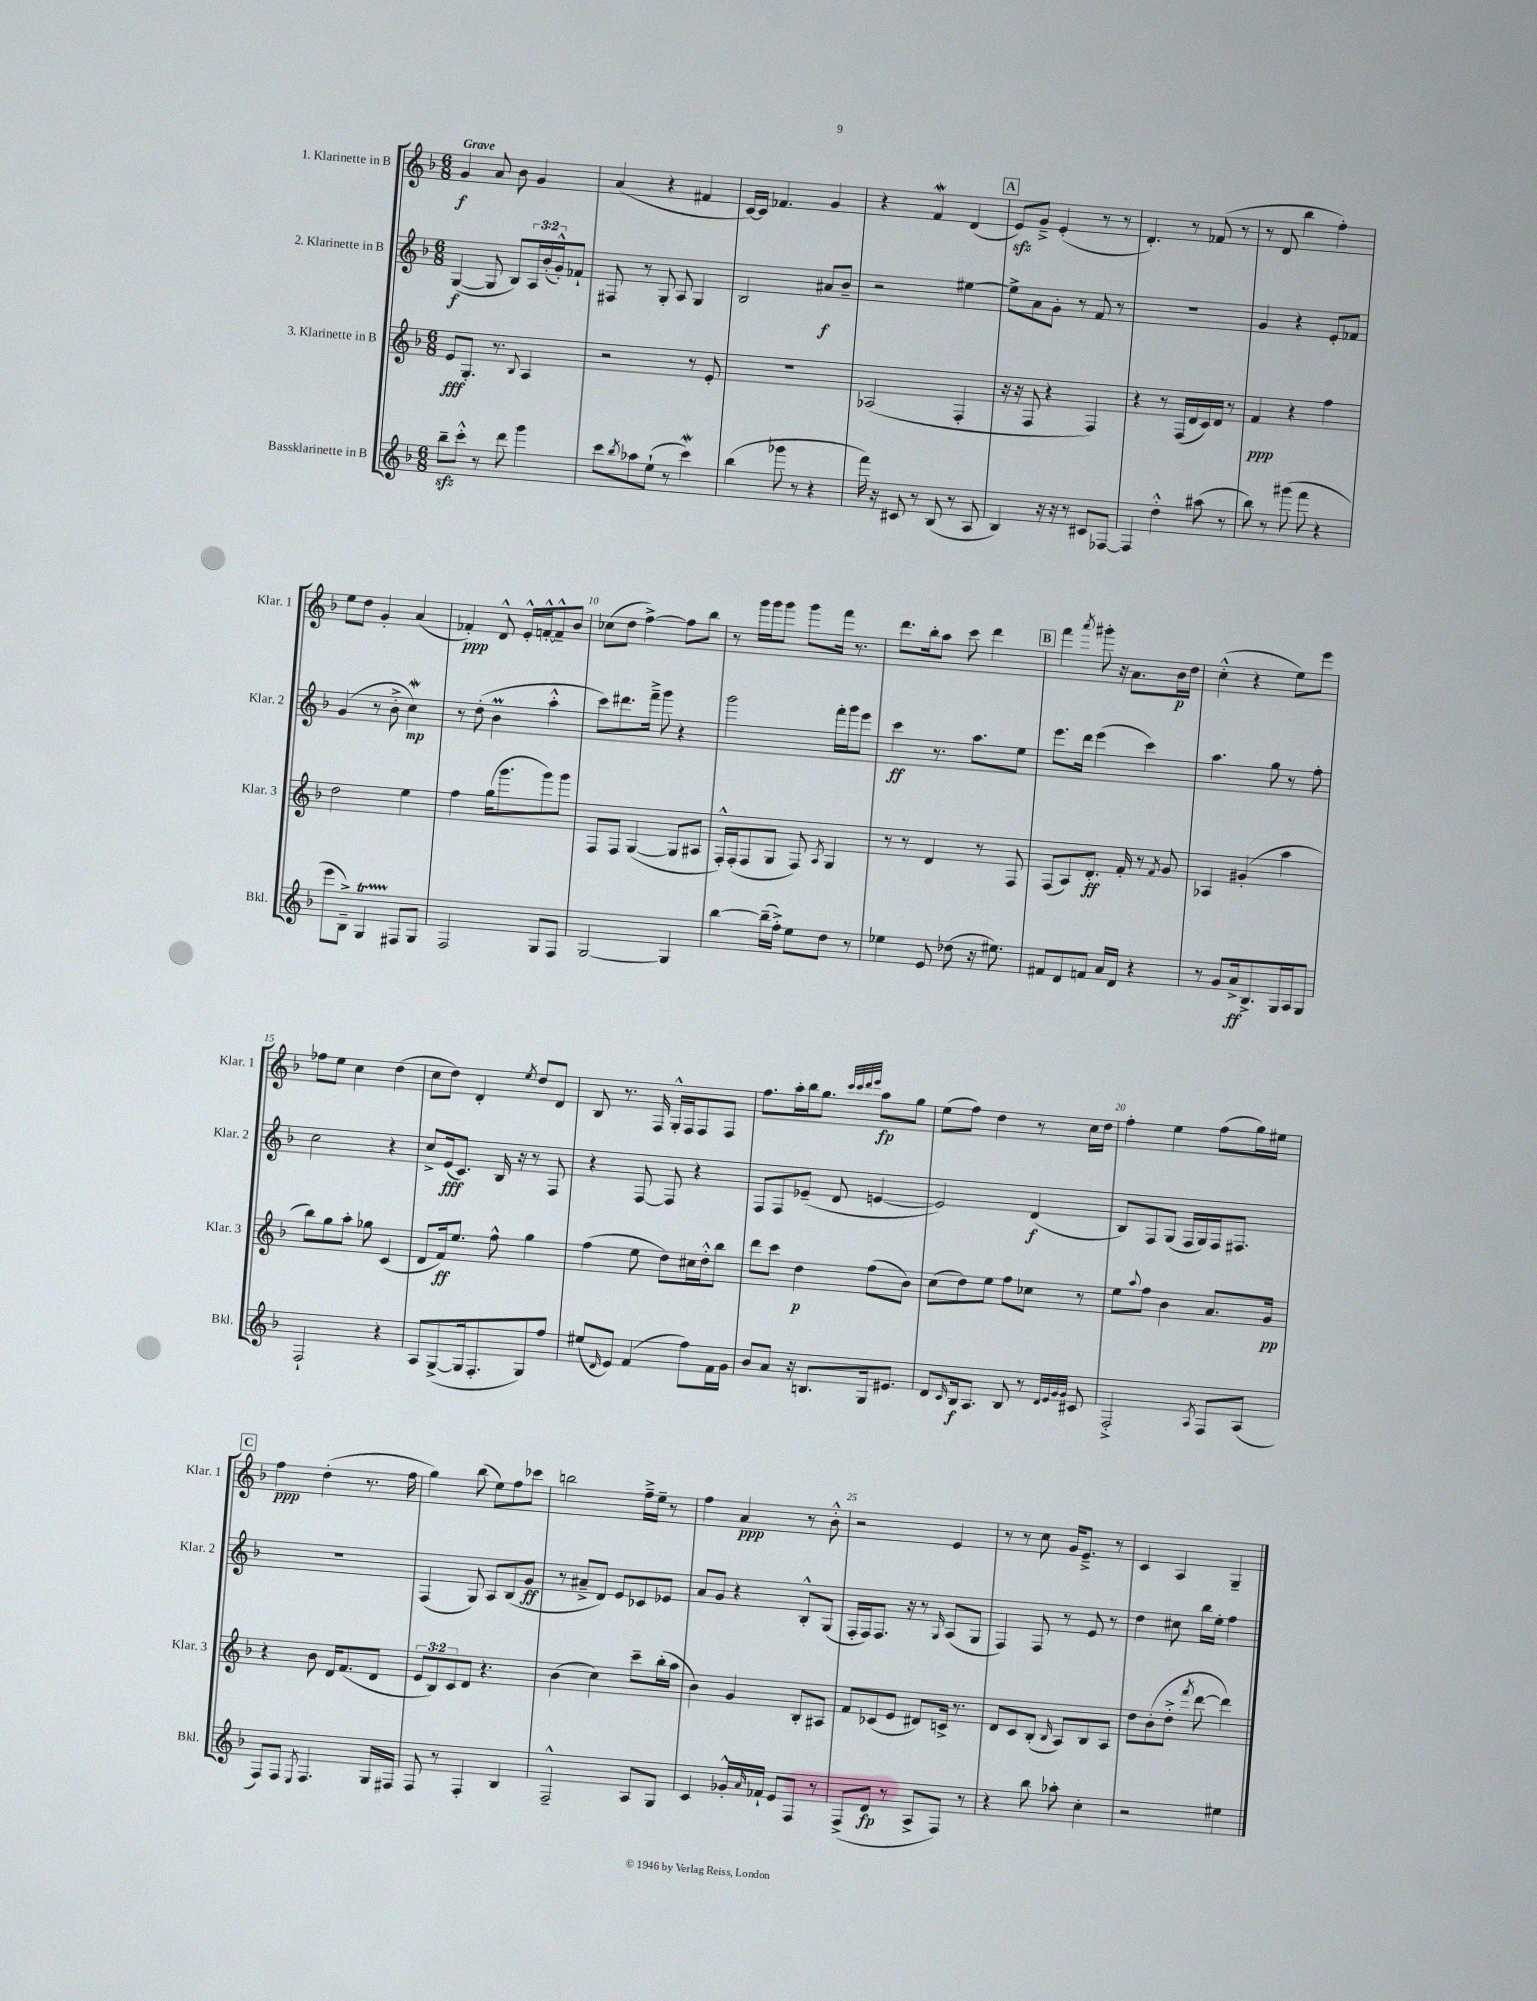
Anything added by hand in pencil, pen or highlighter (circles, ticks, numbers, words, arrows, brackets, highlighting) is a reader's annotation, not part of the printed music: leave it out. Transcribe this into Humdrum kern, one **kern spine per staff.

**kern	**dynam	**kern	**dynam	**kern	**dynam	**kern	**dynam
*part4	*part4	*part3	*part3	*part2	*part2	*part1	*part1
*staff4	*staff4	*staff3	*staff3	*staff2	*staff2	*staff1	*staff1
*I"Bassklarinette in B	*	*I"3. Klarinette in B	*	*I"2. Klarinette in B	*	*I"1. Klarinette in B	*
*I'Bkl.	*	*I'Klar. 3	*	*I'Klar. 2	*	*I'Klar. 1	*
*clefG2	*	*clefG2	*	*clefG2	*	*clefG2	*
*k[b-]	*	*k[b-]	*	*k[b-]	*	*k[b-]	*
*M6/8	*	*M6/8	*	*M6/8	*	*M6/8	*
=1	=1	=1	=1	=1	=1	=1	=1
!	!	!	!	!	!	!LO:TX:a:B:t=Grave	!
8bb-zz~\L	.	8e/L	fff	([4G/	f	4g/	f
8ccc'^^\J	.	8.G'/J	.	.	.	.	.
8r	.	.	.	8G/]	.	8a/	.
.	.	8.r	.	.	.	.	.
8ddd\	.	.	.	8B-/L)	.	8b-\	.
.	.	8qqB-/	.	.	.	.	.
4ggg\	.	4A/	.	24A/L	.	4g/	.
.	.	.	.	(24b-'/	.	.	.
.	.	.	.	24g'^^/J)	.	.	.
.	.	.	.	8f-X`/J	.	.	.
=2	=2	=2	=2	=2	=2	=2	=2
8ccc\L	.	2r	.	8F#X/	.	(4a/	.
8qbb-/	.	.	.	.	.	.	.
8aa-X\	.	.	.	8r	.	.	.
(8ee`\J	.	.	.	8G'/	.	4r	.
8r	.	.	.	8A/	.	.	.
4cccW\)	.	8r	.	4G/	.	4f#X/	.
.	.	8e'/	.	.	.	.	.
=3	=3	=3	=3	=3	=3	=3	=3
(4bb-\	.	2.r	.	2B-/	.	[16c/LL)	.
.	.	.	.	.	.	16c/JJ]	.
.	.	.	.	.	.	4.f-X/	.
8ggg-X\	.	.	.	.	.	.	.
8r	.	.	.	.	.	.	.
4r	.	.	.	8a#X/L	f	4g/	.
.	.	.	.	8b-~/J	.	.	.
=4	=4	=4	=4	=4	=4	=4	=4
16fff\)	.	(2A-X/	.	2r	.	4r	.
16r	.	.	.	.	.	.	.
8c#X/	.	.	.	.	.	.	.
8r	.	.	.	.	.	4fw/	.
(8B-/	.	.	.	.	.	.	.
8r	.	4F'/	.	[4ee#X\	.	(4d/	.
8A/	.	.	.	.	.	.	.
!!LO:REH:place=s1:t=A
=5	=5	=5	=5	=5	=5	=5	=5
4B-/)	.	16r	.	8ee#^\L]	.	8ezz/L)	.
.	.	16r	.	.	.	.	.
.	.	8F/	.	8a\	.	8g~^/J	.
16r	.	4r	.	8g'\J	.	(4e'/	.
16r	.	.	.	.	.	.	.
8r	.	.	.	8r	.	.	.
8c#X/L	.	4F/)	.	8f/	.	8r	.
[8F-X/J	.	.	.	8r	.	8r	.
=6	=6	=6	=6	=6	=6	=6	=6
4F-/]	.	4r	.	2.r	.	4.d'/)	.
4dd'^^\	.	8r	.	.	.	.	.
.	.	(16F/LL	.	.	.	8r	.
.	.	16d/	.	.	.	.	.
(8aa#X\	.	16c/)	.	.	.	(8f-X/	.
.	.	16d/JJ	.	.	.	.	.
8r	.	8r	.	.	.	8r	.
=7	=7	=7	=7	=7	=7	=7	=7
8bb-\)	.	4f/	ppp	4g/	.	8r	.
8r	.	.	.	.	.	8d/	.
(8ggg#X\	.	4r	.	4r	.	4bb-\	.
8fff\	.	.	.	.	.	.	.
4r	.	4ff\	.	8e'/L	.	4ff'\)	.
.	.	.	.	8f-X/J	.	.	.
!!LO:LB:g=z
=8	=8	=8	=8	=8	=8	=8	=8
8eee\L	.	2dd\	.	(4g/	.	8ee\L	.
8B-~^\J)	.	.	.	.	.	8dd\J	.
4GT/	.	.	.	8r	.	4g'/	.
.	.	.	.	8b-'^\	.	.	.
8F#X/L	.	4ee\	.	4ccW\)	mp	(4a/	.
8G/J	.	.	.	.	.	.	.
=9	=9	=9	=9	=9	=9	=9	=9
2F/	.	4ff\	.	8r	.	4f-X'/)	ppp
.	.	.	.	(8dd'\	.	.	.
.	.	(16gg\KL	.	4b-M\	.	8d^^/	.
.	.	8.ggg\	.	.	.	.	.
.	.	.	.	.	.	16e'^^/LL	.
.	.	.	.	.	.	[16fn'^^/J	.
8G/L	.	8ggg\)	.	4aa'^^\	.	8f~^^/]	.
8F/J	.	8ggg\J	.	.	.	8b-/J	.
=10	=10	=10	=10	=10	=10	=10	=10
[2G/	.	8F/L	.	8ccc\L)	.	(8cc-X\L	.
.	.	8F/J	.	8.ddd#X\	.	8dd\J	.
.	.	([4G/	.	.	.	[4ff^\)	.
.	.	.	.	16fff~^\Jk	.	.	.
.	.	.	.	8ggg\	.	.	.
4G/]	.	8G/L]	.	4r	.	8ff\L]	.
.	.	8A#X/J	.	.	.	8bb-\J	.
=11	=11	=11	=11	=11	=11	=11	=11
[4bb-\	.	16F'^^/LL)	.	2ggg\	.	8r	.
.	.	(16F'/J	.	.	.	.	.
.	.	8F/	.	.	.	16ggg\LL	.
.	.	.	.	.	.	16ggg\J	.
(16bb-~\LL]	.	8G/J	.	.	.	8ggg\J	.
16ff'^\JJ)	.	.	.	.	.	.	.
8ee\L	.	8F/)	.	.	.	8ggg\L	.
.	.	8qA/	.	.	.	.	.
8dd\J	.	4G/	.	16fff'\LL	.	16fff\Jk	.
.	.	.	.	16ggg\J	.	8.r	.
8r	.	.	.	8eee\J	.	.	.
=12	=12	=12	=12	=12	=12	=12	=12
4ee-X\	.	8r	.	4ccc\	ff	8.ddd\L	.
.	.	8r	.	.	.	.	.
.	.	.	.	.	.	16bb-'\k	.
8e/	.	4d/	.	8.r	.	8aa\J	.
(8dd-X\	.	.	.	.	.	8ccc\	.
.	.	.	.	8.aa\L	.	.	.
16r	.	8r	.	.	.	4ddd\	.
8.ee#X\)	.	.	.	.	.	.	.
.	.	8F/	.	8ee\J	.	.	.
!!LO:REH:place=s1:t=B
=13	=13	=13	=13	=13	=13	=13	=13
8f#X/L	.	(8F/L	.	8.eee\L	.	4fff\	.
8d/	.	8A/)	.	.	.	.	.
.	.	.	.	16ddd\Jk	.	.	.
.	.	.	.	.	.	8qaaa/	.
8fn/J	.	8.d'/J	ff	(4eee\	.	8ggg#X'\	.
16a/LL	.	.	.	.	.	16r	.
16d/JJ	.	16f'/	.	.	.	8.a\L	.
4r	.	8r	.	4ccc\)	.	.	.
.	.	8qf/	.	.	.	.	.
.	.	8g/	.	.	.	16b-\L	p
.	.	.	.	.	.	16dd\JJ	.
=14	=14	=14	=14	=14	=14	=14	=14
8r	.	4A-X/	.	4.aa\	.	(4cc'^^\	.
8g/L	.	.	.	.	.	.	.
16a^/k	ff	(4g#X'/	.	.	.	4r	.
8.B-^/	.	.	.	.	.	.	.
.	.	.	.	8gg\	.	.	.
16G/L	.	4aa\	.	8r	.	8ee\L)	.
16A/J	.	.	.	.	.	.	.
8G/J	.	.	.	8ff'\	.	8eee\J	.
!!LO:LB:g=z
=15	=15	=15	=15	=15	=15	=15	=15
2F`/	.	8bb-\L)	.	2cc\	.	8ff-X\L	.
.	.	8gg\	.	.	.	8ee\J	.
.	.	8aa'\J	.	.	.	4cc\	.
.	.	8gg-X\	.	.	.	.	.
4r	.	(4c/	.	4r	.	(4dd\	.
=16	=16	=16	=16	=16	=16	=16	=16
8A/L	.	8d/L	.	8cc^/L	.	8cc\L	.
([8G^/	.	16f/k)	ff	(16e/k	fff	8dd\J)	.
.	.	8.ee/J	.	8.c/J)	.	.	.
16G/k]	.	.	.	.	.	4d'/	.
8.F'/	.	.	.	.	.	.	.
.	.	8ff^^\	.	16B-/	.	.	.
.	.	.	.	16r	.	.	.
.	.	.	.	.	.	8qee/	.
8G/)	.	4gg\	.	8r	.	8dd/L	.
8ff/J	.	.	.	8F/	.	8d/J	.
=17	=17	=17	=17	=17	=17	=17	=17
(8ee#X/L	.	(4ff\	.	4r	.	8B-/	.
16qqd/	.	.	.	.	.	.	.
8e/J)	.	.	.	.	.	8.r	.
(4f/	.	8ee\	.	[8F/	.	.	.
.	.	.	.	.	.	16F/	.
.	.	8dd\L)	.	8F/]	.	16G'^^/LL	.
.	.	.	.	.	.	16F/J	.
8ff\L)	.	16cc#X\L	.	4r	.	8F/	.
.	.	16dd'^^\J	.	.	.	.	.
16f\L	.	8bb-\J	.	.	.	8F/J	.
16g\JJ	.	.	.	.	.	.	.
=18	=18	=18	=18	=18	=18	=18	=18
8b-/L	.	8ddd\L	.	8F/L	.	8.ff\L	.
8a/J	.	8ccc\J	.	8F/	.	.	.
.	.	.	.	.	.	16aa'\L	.
16r	.	4dd\	p	(8e-X~/J	.	16bb-\J	.
8.Bn/L	.	.	.	.	.	8.gg\J	.
.	.	.	.	8d/	.	.	.
.	.	.	.	.	.	32qqccc/LLL	.
.	.	.	.	.	.	32qqccc/	.
.	.	.	.	.	.	32qqddd/	.
.	.	.	.	.	.	32qqeee/JJJ	.
16G/k	.	(8ff\L	.	[4en/	.	8aa\L	fp
8.e#X/J	.	.	.	.	.	.	.
.	.	8b-\J)	.	.	.	8gg\J	.
=19	=19	=19	=19	=19	=19	=19	=19
8d/L	.	(8cc\L	.	2e/])	.	(8ee\L	.
16qqc/	.	.	.	.	.	.	.
16B-/k	f	8dd\)	.	.	.	8ff\J)	.
8.A/J	.	.	.	.	.	.	.
.	.	8ee\J	.	.	.	4dd\	.
8B-/	.	8ff\L	.	.	.	.	.
8r	.	8cc-X\J	.	(4d/	f	8r	.
32qqd/LLL	.	.	.	.	.	.	.
32qqe/	.	.	.	.	.	.	.
32qqg/	.	.	.	.	.	.	.
32qqg/JJJ	.	.	.	.	.	.	.
8c#X/	.	8r	.	.	.	16cc\LL	.
.	.	.	.	.	.	16dd\JJ	.
=20	=20	=20	=20	=20	=20	=20	=20
2F'^/	.	8ee\L	.	8B-/L)	.	4ff'\	.
.	.	8qqaa/	.	.	.	.	.
.	.	8ff\J	.	8F/	.	.	.
.	.	4b-\	.	(8G/J	.	4ee\	.
.	.	.	.	16F/LL	.	.	.
.	.	.	.	16G/)	.	.	.
8qA/	.	.	.	.	.	.	.
8F/L	.	8.a/L	.	16F/J	.	(8ff\L	.
.	.	.	.	8.F#X/J	.	.	.
(8A/J	.	.	.	.	.	16gg\L)	.
.	.	16g/Jk	pp	.	.	16ee#X\JJ	.
!!LO:LB:g=z
!!LO:REH:place=s1:t=C
=21	=21	=21	=21	=21	=21	=21	=21
8F/L)	.	4r	.	2.r	.	4ff\	ppp
8F/J	.	.	.	.	.	.	.
8qE/	.	.	.	.	.	.	.
4.F/	.	8b-\	.	.	.	(4dd'\	.
.	.	16d/KL	.	.	.	.	.
.	.	(8.f/	.	.	.	.	.
.	.	.	.	.	.	8.r	.
16G/LL	.	8d/J	.	.	.	.	.
16F#X/JJ	.	.	.	.	.	16ff\	.
=22	=22	=22	=22	=22	=22	=22	=22
8F/	.	12e/L	.	(4F/	.	4gg\)	.
.	.	12B-/)	.	.	.	.	.
8r	.	.	.	.	.	.	.
.	.	12c/	.	.	.	.	.
4F'/	.	8d/J	.	8G/)	.	(8bb-\	.
.	.	4.r	.	8A/L	.	8ee\L)	.
4B-/	.	.	.	(8B-/	.	8ff\	.
.	.	.	.	8g/J	ff	8ccc-X\J	.
=23	=23	=23	=23	=23	=23	=23	=23
2F~^^/	.	(4b-\	.	8r	.	2bbn\	.
.	.	.	.	8a#X~^/L	.	.	.
.	.	4cc\)	.	8d/J)	.	.	.
.	.	.	.	8e/L	.	.	.
8A/L	.	8ccc~\L	.	8c-X/	.	16ff~^\LL	.
.	.	.	.	.	.	16ee~\JJ	.
8G/J	.	(16bb-'\L	.	8e-X/J	.	8r	.
.	.	16aa\JJ	.	.	.	.	.
=24	=24	=24	=24	=24	=24	=24	=24
4c/	.	4b-\)	.	8a/L	.	4ff\	.
.	.	.	.	8g/J	.	.	.
16g-X'^^/LL	.	4g/	.	4r	.	4a/	ppp
16qqa/	.	.	.	.	.	.	.
16f-X`/JJ	.	.	.	.	.	.	.
8e/L	.	.	.	.	.	.	.
8F/J	.	8B-'/L	.	8B-'^^/L	.	8r	.
8r	.	8A#X/J	.	(8G/J	.	8b-'^^\	.
=25	=25	=25	=25	=25	=25	=25	=25
(8F^/L	.	8f/L	.	16F'/LL	.	2r	.
.	.	.	.	16F/J)	.	.	.
8d/J	fp	(8c-X/	.	8.F/J	.	.	.
8r	.	8e/J	.	.	.	.	.
.	.	.	.	16r	.	.	.
8A^/L	.	8d#X/L)	.	8r	.	.	.
.	.	.	.	16qqG/	.	.	.
8F/J)	.	16cn^/Jk	.	(8A/L	.	4e/	.
.	.	8.r	.	.	.	.	.
8r	.	.	.	8G/J	.	.	.
=26	=26	=26	=26	=26	=26	=26	=26
4r	.	8d/L	.	4F/)	.	8r	.
.	.	8c/	.	.	.	8r	.
8bb-\	.	(8B-'/J	.	8F/	.	8cc\	.
.	.	16qqB-/	.	.	.	.	.
8aa-X'\	.	8A/L)	.	8r	.	16g/KL	.
.	.	.	.	.	.	8.e~^/J	.
4cc'\	.	8B-/	.	8e/	.	.	.
.	.	8A/J	.	8r	.	8r	.
=27	=27	=27	=27	=27	=27	=27	=27
2r	.	8dd\L	.	4dd\	.	4c/	.
.	.	(8b-'\	.	.	.	.	.
.	.	8dd'^\J	.	8cc#X\	.	4A/	.
.	.	8qfff/	.	.	.	.	.
.	.	[8ddd\	.	16bb-\LL	.	.	.
.	.	.	.	16ee'\JJ	.	.	.
4ee#X\	.	4ddd\])	.	4ff\	.	4G~/	.
==	==	==	==	==	==	==	==
*-	*-	*-	*-	*-	*-	*-	*-
